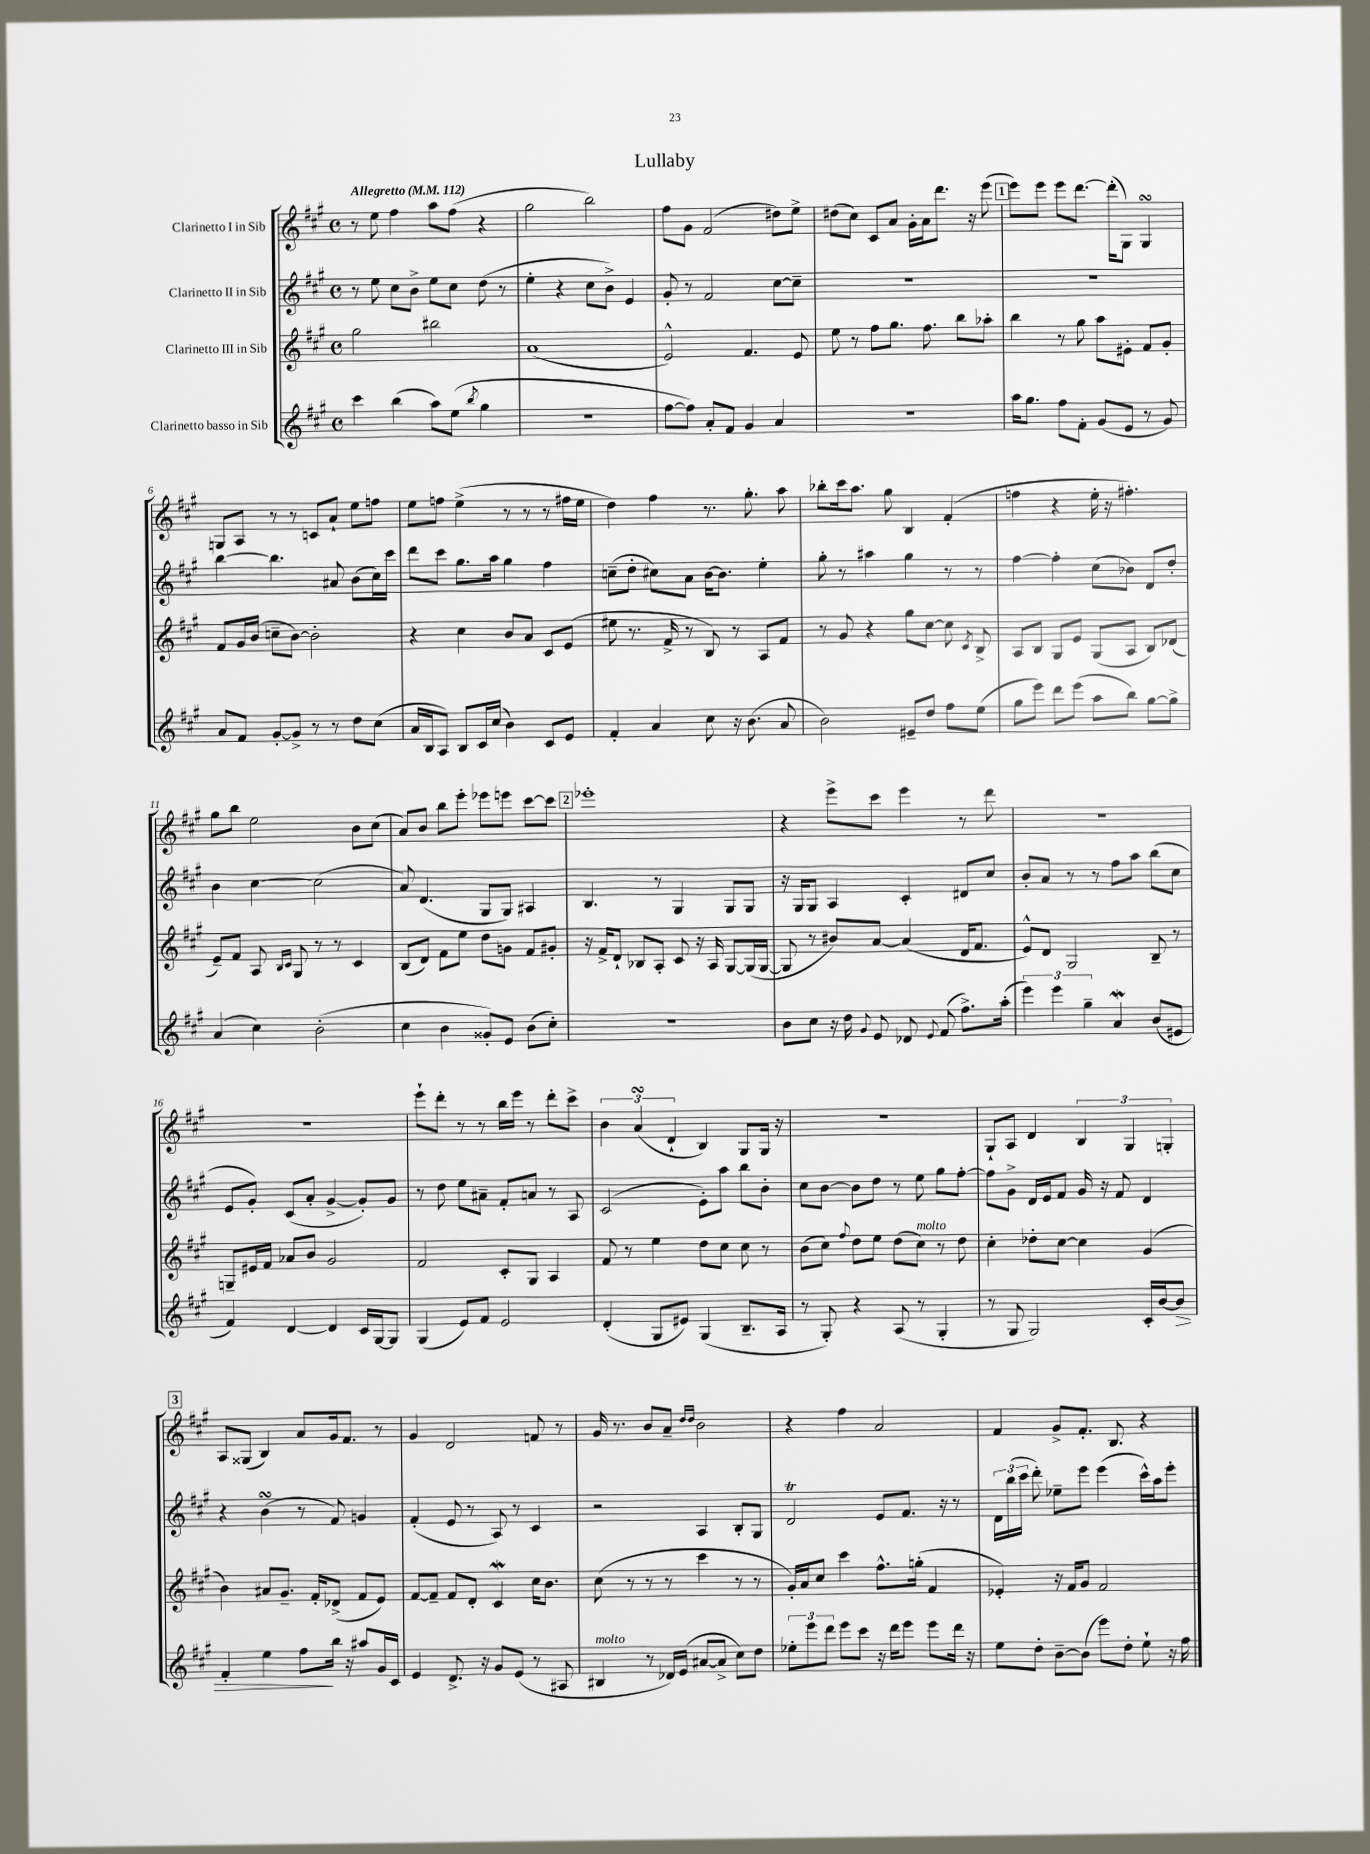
\header { title = "Lullaby" }
<<
\new StaffGroup <<
\new Staff = "s0" \with { instrumentName = "Clarinetto I in Sib" } {
    \clef treble \key a \major \defaultTimeSignature \time 4/4 \tempo "Allegretto" 4 = 112
    \autoBeamOff r8 e''8 fis''4 a''8[ fis''8]( r4 |
    gis''2 b''2) |
    fis''8[ gis'8] fis'2( dis''8[) e''8]-> |
    dis''8[( cis''8]) cis'8[ a'8] gis'16[-. a'16 d'''8.] r16 e'''8( |
    \mark \markup { \box "1" } e'''8[) e'''8] e'''8[ d'''8.]~ d'''16[-.( gis8]) gis4\turn |
    g8[ a8] r8 r8 c'8[ a'8]-! e''8[ f''8] |
    e''8[ f''8] e''4->( r8 r8 r8 fis''16[ e''16] |
    d''4) fis''4 r8. gis''8.-. a''8 |
    bes''8[-. cis'''16 a''8.] gis''8 b4 fis'4-.( |
    f''4 r4 e''16-. r16 fis''4.-.) |
    gis''8[ b''8] e''2 b'8[ cis''8]( |
    a'8[) b'8] b''8[ e'''8]-. ees'''8[ e'''8] cis'''8[~ cis'''8] |
    \mark \markup { \box "2" } ees'''1-. |
    r4 e'''8[-> cis'''8] e'''4 r8 d'''8 |
    R1 |
    R1 |
    e'''8[-! d'''8]-. r8 r8 b''16[ e'''16] r8 d'''8[-. cis'''8]-> |
    \tuplet 3/2 { b'4 a'4\turn( d'4-! } b4) gis8[ gis16] r16 |
    r1 |
    gis8[-! a8] d'4 \tuplet 3/2 { b4 gis4 g4-. } |
    \mark \markup { \box "3" } a8[ gisis8]( b4) a'8[ gis'16 fis'8.] r8 |
    gis'4 d'2 f'8 r8 |
    gis'16 r8. b'8[ a'8]-- \grace { d''16[ d''16] } b'2 |
    r4 fis''4 a'2 |
    fis'4 gis'8[-> fis'8.]-. b8. r4 \bar "|." |
}
\new Staff = "s1" \with { instrumentName = "Clarinetto II in Sib" } {
    \clef treble \key a \major \defaultTimeSignature \time 4/4
    \autoBeamOff r8 e''8 cis''8[ b'8]-> e''8[ cis''8] d''8( r8 |
    e''4-. r4 cis''8[ b'8]->) e'4 |
    gis'8-. r8 fis'2 cis''8[~ cis''8]-- |
    R1 |
    \mark \markup { \box "1" } R1 |
    b''4~ b''4. ais'8 b'8[( cis''16) cis'''16] |
    d'''8[ cis'''8] gis''8.[ a''16] gis''4 fis''4 |
    c''8[--( d''8]-. cis''8[) a'8] b'16[~ b'8.] e''4-. |
    gis''8-. r8 ais''4 gis''4 r8 r8 |
    fis''4~ fis''4-. cis''8[( bes'8]) d'8[ d''8]-. |
    b'4 cis''4~ cis''2( |
    a'8) d'4.( gis8[ gis8]) ais4 |
    \mark \markup { \box "2" } b4. r8 gis4 gis8[ gis8] |
    r16 gis16[ gis8] a4 cis'4-. dis'8[ cis''8] |
    b'8[-. a'8] r8 r8 fis''8[ a''8] b''8[( cis''8] |
    e'8[ gis'8]-.) cis'8[( a'8]-. gis'4~-> gis'8[-.) gis'8] |
    r8 d''8 e''8[ ais'8]-- fis'8[-. a'8] r8 a8 |
    cis'2( e'8[-.) a''8] b''8[ b'8]-. |
    cis''8[ b'8]~ b'8[ d''8] r8 e''8 gis''8[ fis''8]~-. |
    fis''8[ gis'8]-> d'16[ e'16 fis'8] gis'16 r16 fis'8 d'4 |
    \mark \markup { \box "3" } r4 b'4\turn( r8 fis'8) g'4 |
    fis'4-.( e'8 r8 a8) r8 cis'4 |
    r2 a4 b8[-. gis8] |
    d'2\trill e'8[ fis'8.] r16 r8 |
    \tuplet 3/2 { d'16[ b''16( cis'''16] } d'''8-.) ees''8[-- e'''8] e'''4( cis'''16[-^) a''16 e'''8]-. \bar "|." |
}
\new Staff = "s2" \with { instrumentName = "Clarinetto III in Sib" } {
    \clef treble \key a \major \defaultTimeSignature \time 4/4
    \autoBeamOff gis''2 bis''2 |
    a'1( |
    e'2-^) fis'4. e'8 |
    e''8 r8 fis''8[ gis''8.] fis''8. b''8[ aes''8]-. |
    \mark \markup { \box "1" } b''4 r8 gis''8 a''8[ eis'8]-. fis'8[ gis'8]-. |
    fis'8[ gis'16 b'16]( c''8[-- b'8]~) b'2-. |
    r4 cis''4 b'8[ a'8] cis'8[ e'8]( |
    eis''8 r8. fis'16-> r8 b8) r8 a8[ fis'8] |
    r8 gis'8 r4 gis''8[ cis''8]~ cis''8 \acciaccatura { cis'8 } b8-> |
    a8[ b8] gis8[ e'8] gis8[( a8] b8[) des'8]( |
    e'8[--) fis'8] a8 \grace { b16[ cis'16] } gis8 r8 r8 cis'4 |
    b8[( d'8]) fis'8[ e''8] d''8[ g'8] fis'8[ gis'8]-. |
    \mark \markup { \box "2" } r16 fis'16[-> d'8]-! bes8[ a8]-. cis'8 r16 a16 gis8[~ gis16( gis16]~ |
    gis8 r8 bis'8[) a'8]~ a'4( d'16[ fis'8.] |
    e'8[-^) d'8] gis2 b8-- r8 |
    g8[-- eis'16 fis'16] aes'8[ b'8] gis'2 |
    fis'2 cis'8[-. gis8] a4 |
    fis'8 r8 e''4 d''8[ cis''8] cis''8 r8 |
    b'8[( cis''8]) \appoggiatura { fis''8 } d''8[ e''8] d''8[( cis''8]^\markup { \italic "molto" }) r8 d''8 |
    cis''4-. des''8[-. cis''8]~ cis''4 gis'4( |
    \mark \markup { \box "3" } b'4) ais'8[ gis'8.]-- fis'16[-. des'8]->( fis'8[ e'8]) |
    fis'8[~ fis'8]-- fis'8[ d'8]-. cis'4\mordent cis''16[ b'8.] |
    cis''8( r8 r8 r8 cis'''4 r8 r8 |
    gis'16[-.) a'16 cis''8] cis'''4 fis''8.[-^ g''16]-.( fis'4 |
    ees'4-.) r16 fis'16[ gis'8] fis'2 \bar "|." |
}
\new Staff = "s3" \with { instrumentName = "Clarinetto basso in Sib" } {
    \clef treble \key a \major \defaultTimeSignature \time 4/4
    \autoBeamOff cis'''4 b''4( a''8[) e''8]( \acciaccatura { b''8 } gis''4 |
    R1 |
    fis''8[~ fis''8]) a'8[-. fis'8] gis'4 a'4 |
    R1 |
    \mark \markup { \box "1" } a''16[ gis''8.] fis''8[ fis'8]-. gis'8[( e'8] r8 gis'8) |
    a'8[ fis'8] gis'8[~-. gis'8]-> r8 r8 d''8[ cis''8]( |
    a'16[ b16 a8]) b8[ cis'16 cis''16]( b'4) cis'8[ e'8] |
    fis'4-. a'4 cis''8 r16 b'8.( a'8 |
    b'2) eis'8[-- d''8] fis''8[ e''8]( |
    gis''8[ e'''8]) d'''8[ e'''8]( a''8[ b''8]) gis''8[~ gis''8]-> |
    a'4( cis''4) b'2-.( |
    cis''4 b'4 gisis'8[-.) e'8] b'8[( cis''8]-.) |
    \mark \markup { \box "2" } R1 |
    b'8[ cis''8] r16 d''16 \appoggiatura { gis'8 } e'8 des'8 \appoggiatura { e'8 } fis'8( fis''8.[->) a''16]-.( |
    \tuplet 3/2 { e'''4) e'''4 gis''4-- } a'4\mordent b'8[( eis'8] |
    fis'4) d'4~ d'4 cis'16[ gis16~ gis8] |
    gis4( e'8[) fis'8] e'2 |
    d'4-.( gis8[ eis'8]) gis4( b8.[-- a16] |
    r8 gis8-.) r4 a8( r8 gis4-. |
    r8 gis8 gis2) cis'16[-. b'16~ b'8]\> |
    \mark \markup { \box "3" } fis'4-. e''4 fis''8[\! b''16] r16 ais''8[ gis'16 cis'16] |
    e'4 d'8.-> r16 gis'8[ e'8]( r8 ais8 |
    bis4^\markup { \italic "molto" } r8 des'16[) e'16]( ais'8[~ ais'8]-> cis''8[) d''8] |
    \tuplet 3/2 { ees''8[-. e'''8 d'''8] } e'''8[ cis'''8] r16 d'''16[ e'''8] e'''8[ d'''16] r16 |
    e''8[ d''8]-. b'8[~-- b'8]( e'''8[) d''8]-. e''8-! r16 fis''16 \bar "|." |
}
>>
>>
